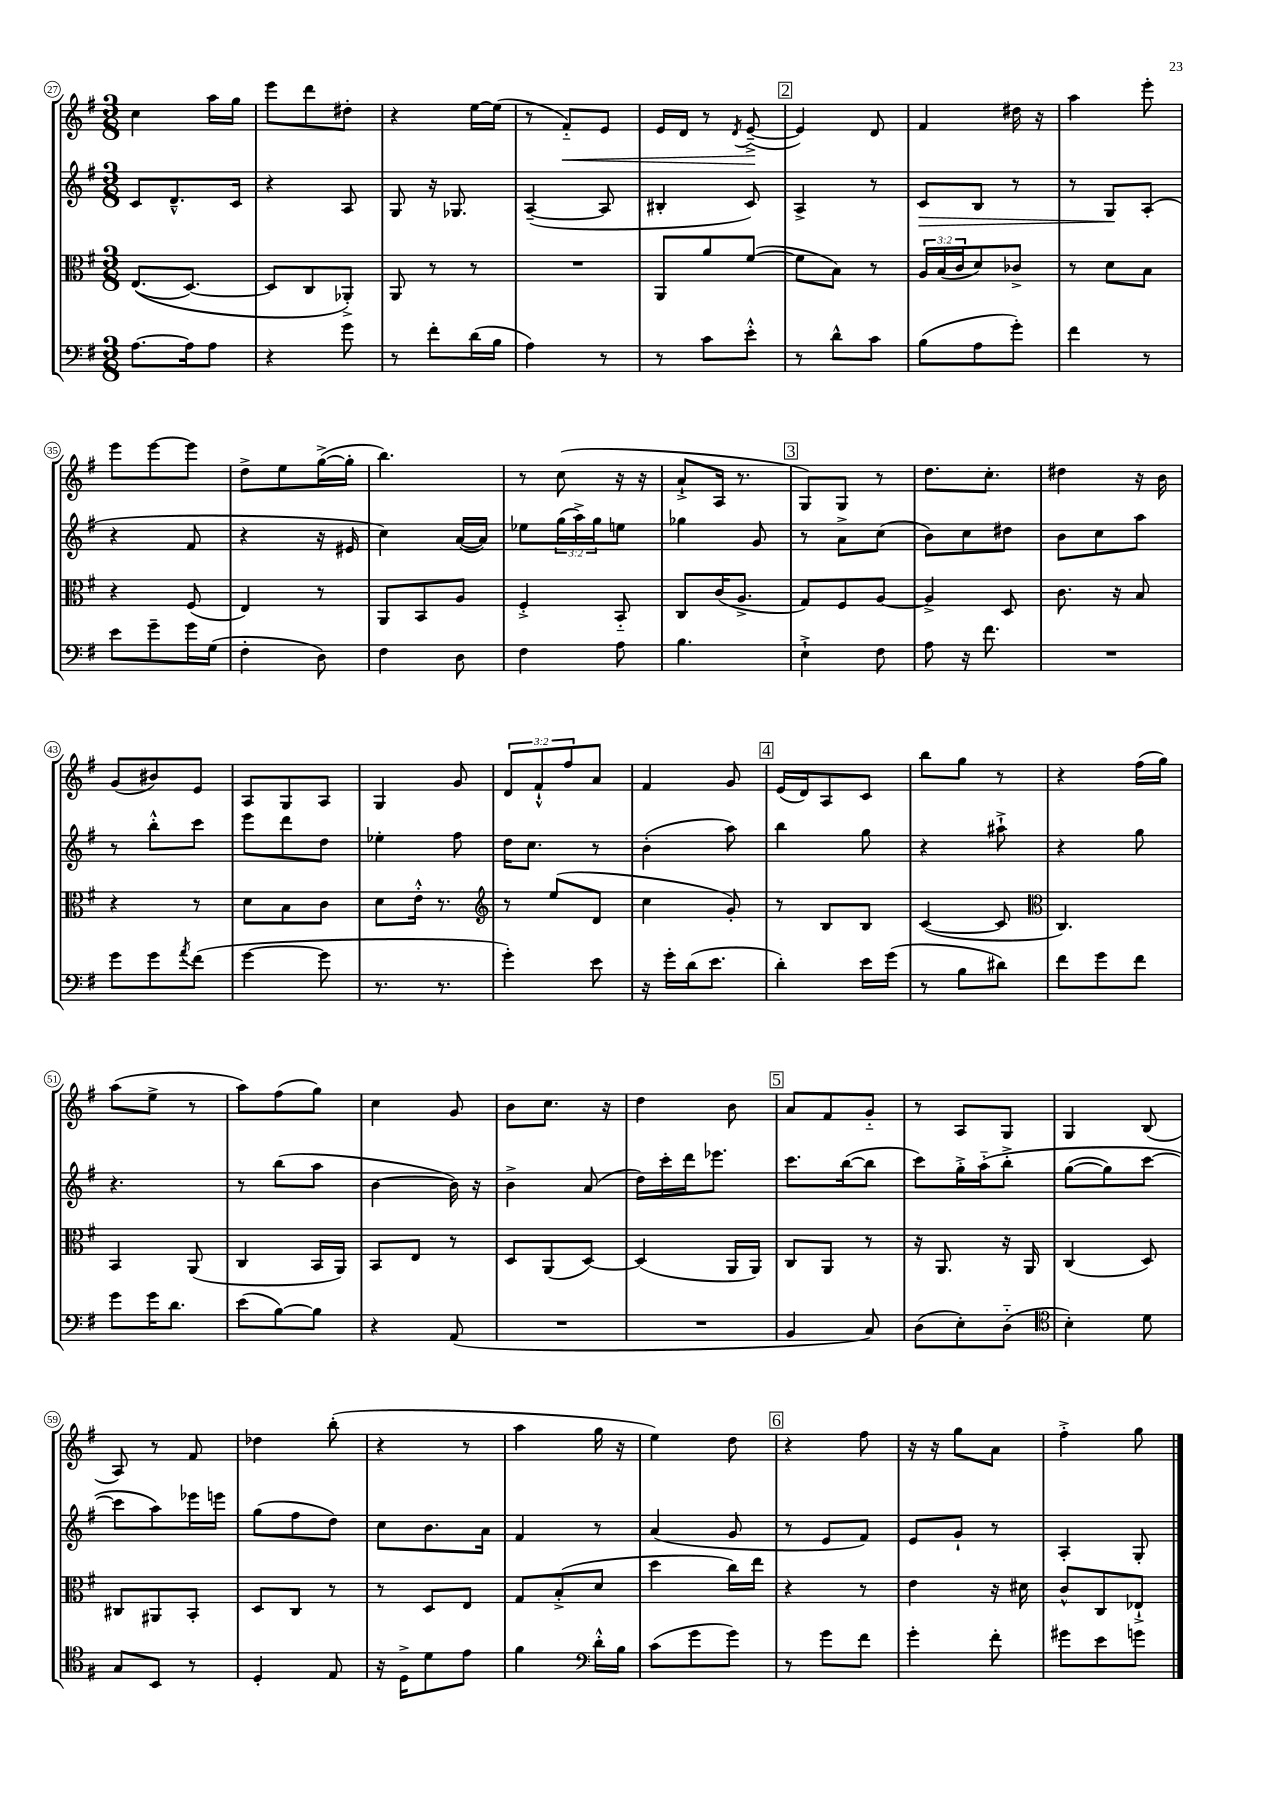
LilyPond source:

<<
\new StaffGroup <<
\new Staff = "s0" {
    \clef treble \key g \major \numericTimeSignature \time 3/8 \override Staff.TupletNumber.text = #tuplet-number::calc-fraction-text
    c''4 a''16 g''16 |
    e'''8 d'''8 dis''8-. |
    r4 e''16~ e''16( |
    r8 fis'8-_\<) e'8 |
    e'16 d'16 r8 \acciaccatura { d'8 } e'8~--->\!( |
    \mark \markup { \box "2" } e'4) d'8 |
    fis'4 dis''16 r16 |
    a''4 e'''8-. |
    e'''8 e'''8~ e'''8 |
    d''8-> e''8 g''16~->( g''16-. |
    b''4.) |
    r8 c''8( r16 r16 |
    a'8-!-> a16 r8. |
    \mark \markup { \box "3" } g8) g8 r8 |
    d''8. c''8.-. |
    dis''4 r16 b'16 |
    g'8( bis'8) e'8 |
    a8 g8 a8 |
    g4 g'8 |
    \tuplet 3/2 { d'8 fis'8-!-^ fis''8 } a'8 |
    fis'4 g'8 |
    \mark \markup { \box "4" } e'16( d'16) a8 c'8 |
    b''8 g''8 r8 |
    r4 fis''16( g''16) |
    a''8( e''8-> r8 |
    a''8) fis''8( g''8) |
    c''4 g'8 |
    b'8 c''8. r16 |
    d''4 b'8 |
    \mark \markup { \box "5" } a'8 fis'8 g'8-_ |
    r8 a8 g8 |
    g4 b8( |
    a8) r8 fis'8 |
    des''4 b''8-.( |
    r4 r8 |
    a''4 g''16 r16 |
    e''4) d''8 |
    \mark \markup { \box "6" } r4 fis''8 |
    r16 r16 g''8 a'8 |
    fis''4-.-> g''8 \bar "|." |
}
\new Staff = "s1" {
    \clef treble \key g \major \numericTimeSignature \time 3/8 \override Staff.TupletNumber.text = #tuplet-number::calc-fraction-text
    c'8 d'8.---^ c'16 |
    r4 a8 |
    g8 r16 ges8. |
    a4~--( a8 |
    bis4-. c'8) |
    \mark \markup { \box "2" } a4-> r8 |
    c'8\> b8 r8 |
    r8 g8\! a8-.( |
    r4 fis'8 |
    r4 r16 eis'16 |
    c''4) a'16~( a'16) |
    ees''8 \tuplet 3/2 { g''16( a''16->) g''16 } e''8 |
    ges''4 g'8 |
    \mark \markup { \box "3" } r8 a'8-> c''8( |
    b'8) c''8 dis''8 |
    b'8 c''8 a''8 |
    r8 b''8-.-^ c'''8 |
    e'''8 d'''8 d''8 |
    ees''4-. fis''8 |
    d''16 c''8. r8 |
    b'4-.( a''8) |
    \mark \markup { \box "4" } b''4 g''8 |
    r4 ais''8-!-> |
    r4 g''8 |
    r4. |
    r8 b''8( a''8 |
    b'4~ b'16) r16 |
    b'4-> a'8( |
    d''16) c'''16-. d'''16 ees'''8. |
    \mark \markup { \box "5" } c'''8. b''16~( b''8 |
    c'''8) g''16-.-> a''16-_\( b''8-.-> |
    g''8~( g''8) c'''8~ |
    c'''8 a''8\) ees'''16 e'''16 |
    g''8( fis''8 d''8) |
    c''8 b'8. a'16 |
    fis'4 r8 |
    a'4( g'8 |
    \mark \markup { \box "6" } r8 e'8 fis'8) |
    e'8 g'8-! r8 |
    a4-. g8-. \bar "|." |
}
\new Staff = "s2" {
    \clef alto \key g \major \numericTimeSignature \time 3/8 \override Staff.TupletNumber.text = #tuplet-number::calc-fraction-text
    e8.(\( d8.~) |
    d8 c8 aes,8-.->\) |
    a,8 r8 r8 |
    R4. |
    a,8 a'8 fis'8~( |
    \mark \markup { \box "2" } fis'8 b8) r8 |
    \tuplet 3/2 { a16 b16( c'16 } d'8) ces'8-> |
    r8 d'8 b8 |
    r4 fis8( |
    e4) r8 |
    a,8 b,8 a8 |
    fis4-.-> b,8-_ |
    c8 c'16( a8.-> |
    \mark \markup { \box "3" } g8) fis8 a8~ |
    a4-> d8 |
    c'8. r16 b8 |
    r4 r8 |
    d'8 b8 c'8 |
    d'8 e'16-.-^ r8. |
    \clef treble r8 e''8( d'8 |
    c''4 g'8-.) |
    \mark \markup { \box "4" } r8 b8 b8 |
    c'4~( c'8 |
    \clef alto c4.) |
    b,4 a,8( |
    c4 b,16 a,16) |
    b,8 e8 r8 |
    d8 a,8( d8~) |
    d4( a,16 a,16) |
    \mark \markup { \box "5" } c8 a,8 r8 |
    r16 a,8. r16 a,16 |
    c4( d8) |
    cis8 ais,8 b,8-. |
    d8 c8 r8 |
    r8 d8 e8 |
    g8 b8-.->( d'8 |
    d''4 c''16) e''16 |
    \mark \markup { \box "6" } r4 r8 |
    e'4 r16 dis'16 |
    c'8-^ c8 ees8-!-> \bar "|." |
}
\new Staff = "s3" {
    \clef bass \key g \major \numericTimeSignature \time 3/8
    a8.~ a16 a8 |
    r4 g'8 |
    r8 fis'8-. d'16( b16 |
    a4) r8 |
    r8 c'8 e'8-.-^ |
    \mark \markup { \box "2" } r8 d'8-^ c'8 |
    b8( a8 g'8-.) |
    fis'4 r8 |
    e'8 g'8-- g'16 g16( |
    fis4-. d8) |
    fis4 d8 |
    fis4 a8 |
    b4. |
    \mark \markup { \box "3" } e4-!-> fis8 |
    a8 r16 fis'8. |
    R4. |
    g'8 g'8 \acciaccatura { a'8 } fis'8( |
    g'4~ g'8 |
    r8. r8. |
    g'4-.) e'8 |
    r16 g'16-. d'16( e'8. |
    \mark \markup { \box "4" } d'4-.) e'16 g'16( |
    r8 b8 dis'8) |
    fis'8 g'8 fis'8 |
    g'8 g'16 d'8. |
    e'8( b8~) b8 |
    r4 a,8( |
    R4. |
    R4. |
    \mark \markup { \box "5" } b,4 c8) |
    d8( e8-.) d8-_( |
    \clef tenor b4-.) d'8 |
    g8 b,8 r8 |
    d4-. e8 |
    r16 d16-> d'8 e'8 |
    fis'4 \clef bass d'16-.-^ b16 |
    c'8( g'8 g'8) |
    \mark \markup { \box "6" } r8 g'8 fis'8 |
    g'4-. fis'8-. |
    gis'8 e'8 g'8 \bar "|." |
}
>>
>>
\layout { \context { \Score currentBarNumber = #27 \override BarNumber.stencil = #(make-stencil-circler 0.1 0.3 ly:text-interface::print) } }
